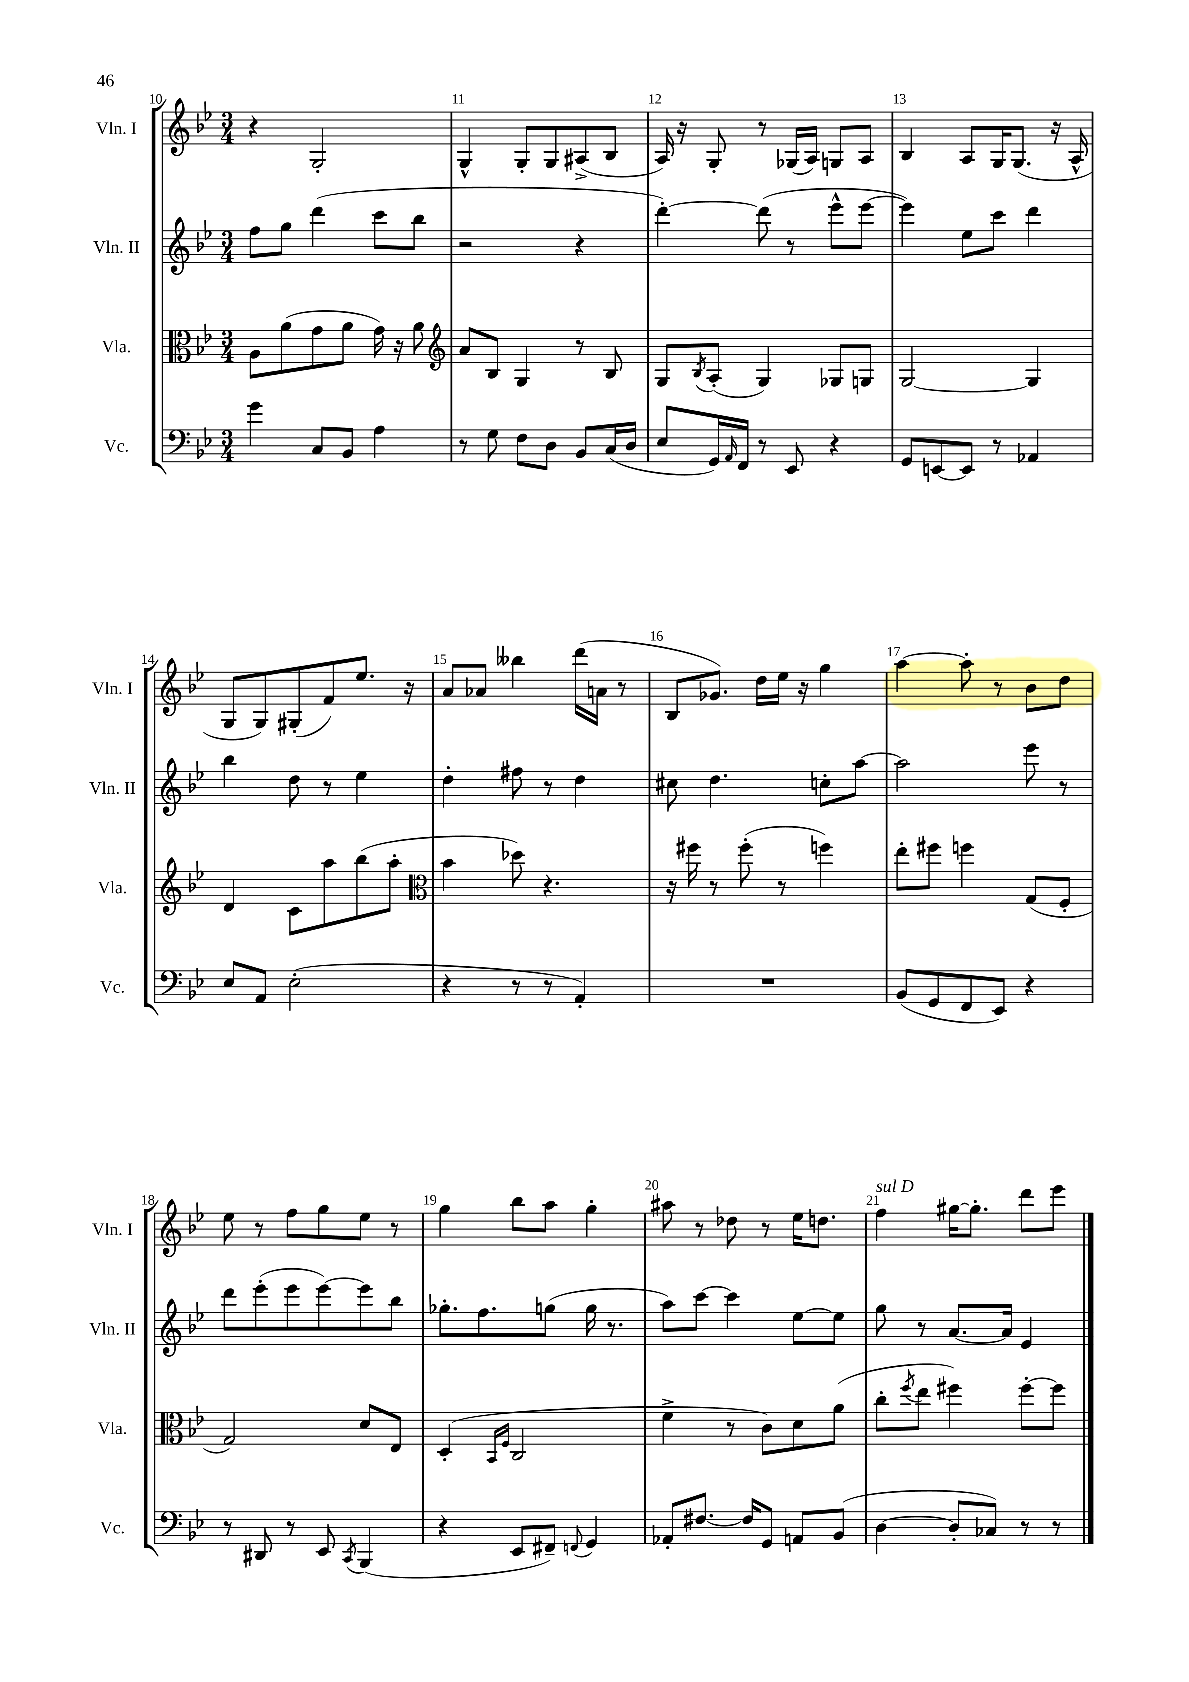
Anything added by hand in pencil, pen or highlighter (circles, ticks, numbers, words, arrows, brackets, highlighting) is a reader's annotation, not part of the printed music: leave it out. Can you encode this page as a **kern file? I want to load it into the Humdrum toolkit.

**kern	**kern	**kern	**kern
*staff4	*staff3	*staff2	*staff1
*clefF4	*clefC3	*clefG2	*clefG2
*k[b-e-]	*k[b-e-]	*k[b-e-]	*k[b-e-]
*M3/4	*M3/4	*M3/4	*M3/4
4g	8A	8ff	4r
.	(8a	8gg	.
8C	8g	(4ddd	2G'
8BB-	8a	.	.
4A	16g)	8ccc	.
.	16r	.	.
.	8a	8bb-	.
=	=	=	=
*	*clefG2	*	*
8r	8a	2r	4G^^
8G	8B-	.	.
8F	4G	.	8G'
8D	.	.	8G
8BB-	8r	4r	(8A#^
(16C	8B-	.	8B-
16D	.	.	.
=	=	=	=
8E-	8G	[4ddd')	16A)
.	.	.	16r
.	8qB-	.	.
16GG)	(8A'	.	8G'
16qqAA	.	.	.
16FF	.	.	.
8r	4G)	(8ddd]	8r
8EE-	.	8r	(16G-
.	.	.	16A)
4r	8G-	8eee-^^	8G
.	8G	[8eee-	8A
=	=	=	=
8GG	[2G	4eee-])	4B-
[8EE	.	.	.
8EE]	.	8ee-	8A
8r	.	8ccc	16G
.	.	.	(8.G
4AA-	4G]	4ddd	.
.	.	.	16r
.	.	.	16A^^
=	=	=	=
8E-	4d	4bb-	8G
8AA	.	.	8G)
(2E-'	8c	8dd	(8G#'
.	8aa	8r	8f)
.	(8bb-	4ee-	8.ee-
.	8aa'	.	.
.	.	.	16r
=	=	=	=
*	*clefC3	*	*
4r	4b-	4dd'	8a
.	.	.	8a-
8r	8dd-)	8ff#	4bb--
8r	4.r	8r	.
4AA')	.	4dd	(16ddd
.	.	.	16a
.	.	.	8r
=	=	=	=
2.r	16r	8cc#	8B-
.	16ff#	.	.
.	8r	4.dd	8.g-)
.	(8ff#'	.	.
.	.	.	16dd
.	8r	.	16ee-
.	.	.	16r
.	4ff)	8cc'	4gg
.	.	[8aa	.
=	=	=	=
(8BB-	8ee-'	2aa]	[4aa
8GG	8ff#	.	.
8FF	4ff	.	8aa']
8EE-)	.	.	8r
4r	(8G	8eee-	8b-
.	8F'	8r	8dd
=	=	=	=
8r	2G)	8ddd	8ee-
8DD#	.	(8eee-'	8r
8r	.	8eee-	8ff
8EE-	.	[8eee-)	8gg
8qCC	.	.	.
(4BBB-	8d	8eee-]	8ee-
.	8E-	8bb-	8r
=	=	=	=
4r	(4D'	8.gg-'	4gg
.	.	8.ff	.
.	16qqBB-	.	.
.	16qqF	.	.
8EE-	2C	.	8bb-
8FF#~)	.	(8gg	8aa
8qqFF	.	.	.
4GG	.	16gg	4gg'
.	.	8.r	.
=	=	=	=
8AA-'	4f^	8aa)	8aa#
[8.F#	.	[8ccc	8r
.	8r	4ccc]	8dd-
16F#]	.	.	.
8GG	8c)	.	8r
8AA	8d	[8ee-	16ee-
.	.	.	8.dd
(8BB-	(8a	8ee-]	.
=	=	=	=
[4D	8cc'	8gg	4ff
.	8qff	.	.
.	8ee-	8r	.
8D']	4ff#)	[8.a	[16gg#
.	.	.	8.gg#']
8C-)	.	.	.
.	.	16a]	.
8r	[8ff#'	4e-	8ddd
8r	8ff#]	.	8eee-
==	==	==	==
*-	*-	*-	*-
